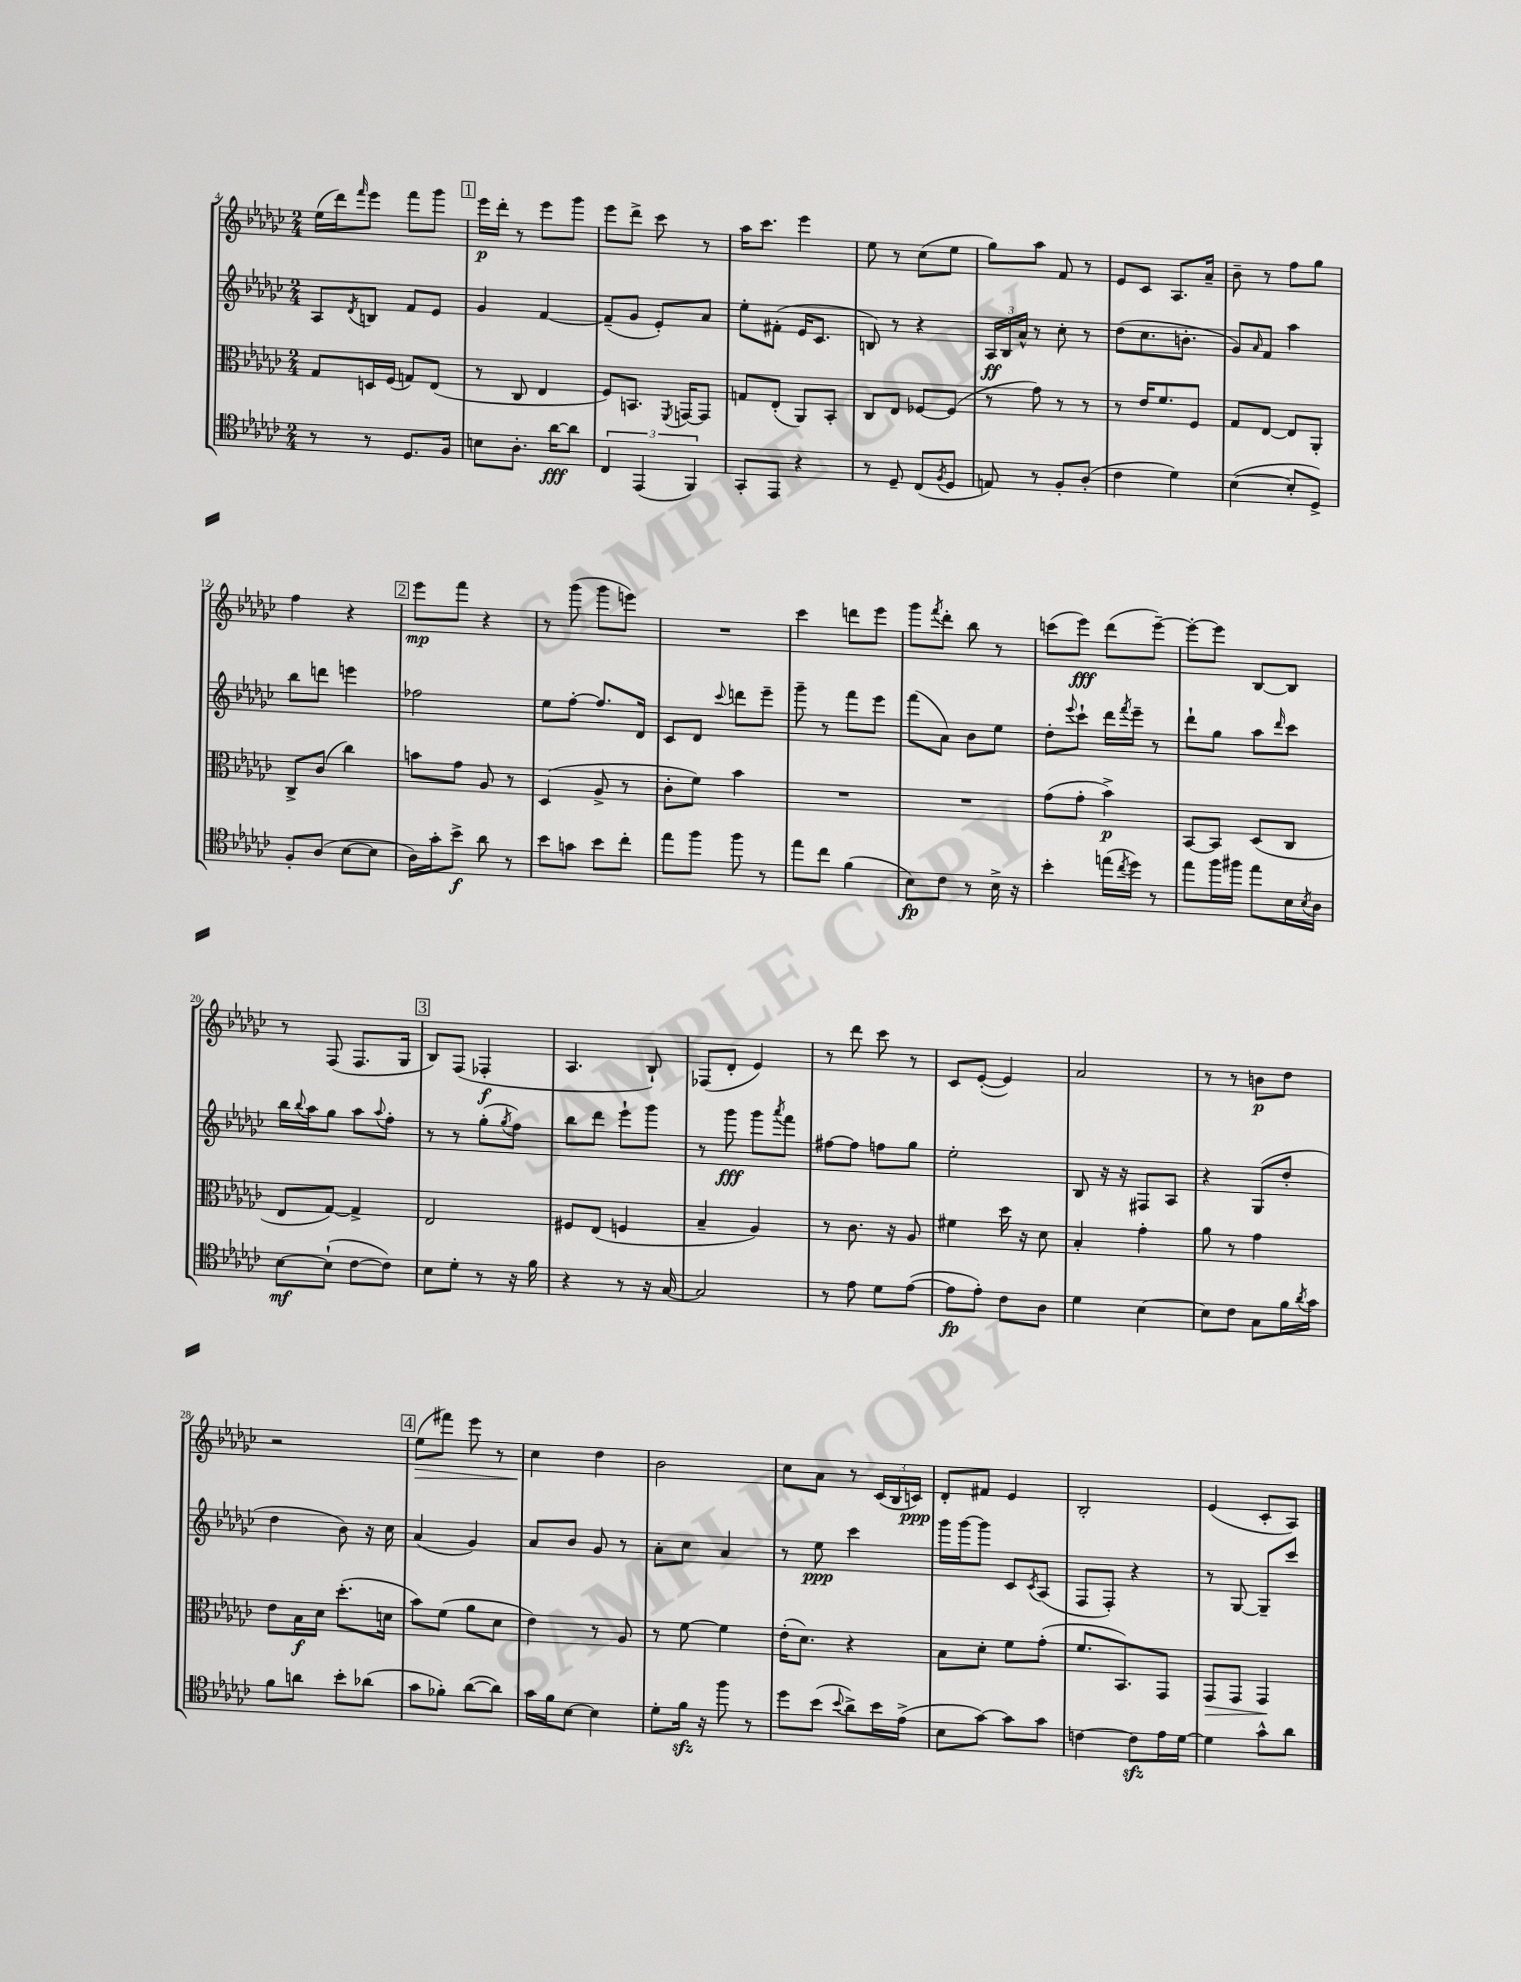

**kern	**dynam	**kern	**dynam	**kern	**dynam	**kern	**dynam
*part4	*part4	*part3	*part3	*part2	*part2	*part1	*part1
*staff4	*staff4	*staff3	*staff3	*staff2	*staff2	*staff1	*staff1
*clefC4	*	*clefC3	*	*clefG2	*	*clefG2	*
*k[b-e-a-d-g-c-]	*	*k[b-e-a-d-g-c-]	*	*k[b-e-a-d-g-c-]	*	*k[b-e-a-d-g-c-]	*
*M2/4	*	*M2/4	*	*M2/4	*	*M2/4	*
=4	=4	=4	=4	=4	=4	=4	=4
8r	.	8G-/L	.	8A-/L	.	(16ee-\LL	.
.	.	.	.	.	.	16ddd-\J)	.
.	.	.	.	8qd-/	.	16qqfff/	.
8r	.	16Dn/L	.	8Bn/J	.	8eee-\J	.
.	.	(16F/JJ	.	.	.	.	.
8.D-/L	.	8Gn/L)	.	8f/L	.	8fff\L	.
.	.	(8E-/J	.	8e-/J	.	8ggg-\J	.
16F/Jk	.	.	.	.	.	.	.
!!LO:REH:place=s1:t=1
=5	=5	=5	=5	=5	=5	=5	=5
8Bn\L	.	8r	.	4g-/	.	16eee-\LL	p
.	.	.	.	.	.	16ddd-'\JJ	.
8.A-'\J	.	8C-/	.	.	.	8r	.
.	.	4E-/	.	[4f/	.	8eee-\L	.
[16a-\KL	fff	.	.	.	.	.	.
8a-\J]	.	.	.	.	.	8ggg-\J	.
=6	=6	=6	=6	=6	=6	=6	=6
6C-/	.	8F/L)	.	(8f~/L]	.	8eee-\L	.
.	.	8.BBn/J	.	8g-/J	.	8ddd-^\J	.
(6EE-/	.	.	.	.	.	.	.
.	.	.	.	8e-'/L)	.	8ccc-\	.
.	.	8qFF/	.	.	.	.	.
.	.	[16GGn/KL	.	.	.	.	.
6FF/)	.	.	.	.	.	.	.
.	.	8GG/J]	.	8a-/J	.	8r	.
=7	=7	=7	=7	=7	=7	=7	=7
8GG-'/L	.	8Gn/L	.	8ee-'\L	.	16aa-\KL	.
.	.	.	.	.	.	8.ccc-\J	.
8EE-/J	.	(8E-'/J	.	(8f#X'\J	.	.	.
4r	.	8AA-/L)	.	16e-/KL	.	4eee-\	.
.	.	.	.	8.c-/J	.	.	.
.	.	8BB-'/J	.	.	.	.	.
=8	=8	=8	=8	=8	=8	=8	=8
8r	.	8C-/L	.	8Bn/)	.	8ee-\	.
8D-~/	.	8E-/J	.	8r	.	8r	.
(8C-/L	.	[8F-X/L	.	4r	.	(8cc-\L	.
8qF/	.	.	.	.	.	.	.
8D-/J	.	(8F-/J]	.	.	.	8ee-\J	.
=9	=9	=9	=9	=9	=9	=9	=9
8En/)	.	8r	.	24A-/LL	ff	8gg-\L)	.
.	.	.	.	24B-/	.	.	.
.	.	.	.	24a-^^/JJ	.	.	.
8r	.	8g-\)	.	8r	.	8aa-\J	.
8F'/L	.	8r	.	8cc-'\	.	8f/	.
(8A-'/J	.	8r	.	8r	.	8r	.
=10	=10	=10	=10	=10	=10	=10	=10
4c-\	.	8r	.	(8dd-\L	.	8e-/L	.
.	.	16e-/KL	.	8.cc-\	.	8c-/J	.
.	.	8.f/	.	.	.	.	.
4d-\)	.	.	.	.	.	8.A-/L	.
.	.	.	.	8.bn'\J	.	.	.
.	.	8F/J	.	.	.	.	.
.	.	.	.	.	.	16a-~/Jk	.
=11	=11	=11	=11	=11	=11	=11	=11
([4B-\	.	8G-/L	.	8g-/L)	.	8b-~\	.
.	.	.	.	16qqa-/	.	.	.
.	.	[8E-/J	.	8f/J	.	8r	.
8B-'/L]	.	8E-/L]	.	4aa-\	.	8ff\L	.
8D-^/J)	.	8AA-'/J	.	.	.	8gg-\J	.
!!LO:LB:g=z
=12	=12	=12	=12	=12	=12	=12	=12
8F'/L	.	8C-^/L	.	8bb-\L	.	4ff\	.
(8A-/J	.	(8c-/J	.	8dddn\J	.	.	.
[8B-\L	.	4cc-\)	.	4eeen\	.	4r	.
8B-\J]	.	.	.	.	.	.	.
!!LO:REH:place=s1:t=2
=13	=13	=13	=13	=13	=13	=13	=13
16A-\LL)	.	8bn\L	.	2ff-X\	.	8eee-\L	mp
16g-'\J	.	.	.	.	.	.	.
8b-^\J	f	8g-\J	.	.	.	8fff\J	.
8a-\	.	8A-/	.	.	.	4r	.
8r	.	8r	.	.	.	.	.
=14	=14	=14	=14	=14	=14	=14	=14
8b-\L	.	(4D-/	.	8ee-\L	.	8r	.
8gn\J	.	.	.	[8ff'\J	.	(8ggg-\	.
8b-\L	.	8A-^/	.	8.ff/L]	.	8ggg-\L	.
8cc-'\J	.	8r	.	.	.	8eeen\J)	.
.	.	.	.	16d-/Jk	.	.	.
=15	=15	=15	=15	=15	=15	=15	=15
8ee-\L	.	8c-'\L	.	8c-/L	.	2r	.
8ff\J	.	8f\J)	.	8d-/J	.	.	.
.	.	.	.	8qqccc-/	.	.	.
8ff\	.	4b-\	.	8dddn\L	.	.	.
8r	.	.	.	8eee-~\J	.	.	.
=16	=16	=16	=16	=16	=16	=16	=16
8ee-\L	.	2r	.	8ggg-~\	.	4ccc-\	.
8cc-\J	.	.	.	8r	.	.	.
(4f\	.	.	.	8fff\L	.	8dddn\L	.
.	.	.	.	8eee-\J	.	8eee-\J	.
=17	=17	=17	=17	=17	=17	=17	=17
8B-\L)	fp	2r	.	(8fff\L	.	8ggg-\L	.
.	.	.	.	.	.	8qfff/	.
8c-\J	.	.	.	8a-\J)	.	8ddd-'\J	.
8r	.	.	.	8b-\L	.	8bb-\	.
16B-^\	.	.	.	8ee-\J	.	8r	.
16r	.	.	.	.	.	.	.
=18	=18	=18	=18	=18	=18	=18	=18
4b-'\	.	(8g-\L	.	8dd-'\L	.	(8cccn\L	.
.	.	.	.	8qqeee-/	.	.	.
.	.	8g-'\J	.	8ccc-`\J	.	8eee-\J)	fff
(16een\LL	.	4b-^\)	p	16ddd-\LL	.	(8ddd-\L	.
8qcc-/	.	.	.	8qfff/	.	.	.
16dd-\JJ)	.	.	.	16eee-~\JJ	.	.	.
8r	.	.	.	8r	.	[8eee-~\J)	.
=19	=19	=19	=19	=19	=19	=19	=19
8ee-\L	.	[8BB-/L	.	8ddd-`\L	.	8eee-'\L_	.
16ff\L	.	8BB-/J]	.	8gg-\J	.	8eee-\J]	.
16ff#X\JJ	.	.	.	.	.	.	.
8ee-\L	.	(8D-/L	.	8aa-\L	.	[8B-/L	.
.	.	.	.	16qqddd-/	.	.	.
16B-\L	.	8C-/J	.	8ccc-\J	.	8B-/J]	.
8qB-/	.	.	.	.	.	.	.
16A-\JJ	.	.	.	.	.	.	.
!!LO:LB:g=z
=20	=20	=20	=20	=20	=20	=20	=20
[8B-\L	mf	8E-/L	.	16bb-\LL	.	8r	.
.	.	.	.	8qqbb-/	.	.	.
.	.	.	.	16aa-\J	.	.	.
(8B-`\J]	.	[8G-/J)	.	8gg-\J	.	(8F/	.
[8c-\L	.	4G-^/]	.	8aa-\L	.	8.F/L	.
.	.	.	.	8qqaa-/	.	.	.
8c-\J])	.	.	.	8ff'\J	.	.	.
.	.	.	.	.	.	16G-/Jk	.
!!LO:REH:place=s1:t=3
=21	=21	=21	=21	=21	=21	=21	=21
8B-\L	.	2E-/	.	8r	.	8B-/L)	.
8d-'\J	.	.	.	8r	.	(8F/J	.
8r	.	.	.	(8gg-'\L	.	4F-X'/	f
.	.	.	.	8qgg-/	.	.	.
16r	.	.	.	8ff\J)	.	.	.
16f\	.	.	.	.	.	.	.
=22	=22	=22	=22	=22	=22	=22	=22
4r	.	8F#X/L	.	8bb-\L	.	4.A-/	.
.	.	(8E-/J	.	8ddd-\J	.	.	.
8r	.	4Fn/	.	8eee-`\L	.	.	.
16r	.	.	.	8ggg-\J	.	8B-`/)	.
[16G-/	.	.	.	.	.	.	.
=23	=23	=23	=23	=23	=23	=23	=23
2G-/]	.	4B-~/	.	8r	.	(8F-X/L	.
.	.	.	.	8ggg-\	fff	8d-'/J	.
.	.	4A-/)	.	8ggg-\L	.	4e-/)	.
.	.	.	.	8qaaa-/	.	.	.
.	.	.	.	8fff\J	.	.	.
=24	=24	=24	=24	=24	=24	=24	=24
8r	.	8r	.	[8ff#X\L	.	8r	.
8e-\	.	8.c-\	.	8ff#\J]	.	8ddd-\	.
8d-\L	.	.	.	8ffn\L	.	8ccc-\	.
.	.	16r	.	.	.	.	.
([8e-\J	.	8A-/	.	8gg-\J	.	8r	.
=25	=25	=25	=25	=25	=25	=25	=25
8e-\L]	fp	4f#X\	.	2ee-'\	.	8c-/L	.
8e-'\J)	.	.	.	.	.	([8e-'/J	.
8c-\L	.	16dd-\	.	.	.	4e-/])	.
.	.	16r	.	.	.	.	.
8A-\J	.	8d-\	.	.	.	.	.
=26	=26	=26	=26	=26	=26	=26	=26
4d-\	.	4B-'/	.	8B-/	.	2a-/	.
.	.	.	.	16r	.	.	.
.	.	.	.	16r	.	.	.
[4B-\	.	4g-'\	.	8F#X/L	.	.	.
.	.	.	.	8A-/J	.	.	.
=27	=27	=27	=27	=27	=27	=27	=27
8B-\L]	.	8a-\	.	4r	.	8r	.
8c-\J	.	8r	.	.	.	8r	.
8G-\L	.	4g-\	.	(8G-/L	.	8bn\L	p
16f\L	.	.	.	8dd-'/J	.	8dd-\J	.
8qa-/	.	.	.	.	.	.	.
16g-\JJ	.	.	.	.	.	.	.
!!LO:LB:g=z
=28	=28	=28	=28	=28	=28	=28	=28
8f\L	.	8e-\L	.	4dd-\	.	2r	.
8an\J	.	16B-\L	f	.	.	.	.
.	.	16d-\JJ	.	.	.	.	.
8b-'\L	.	(8.dd-'\L	.	8b-\)	.	.	.
(8a-X\J	.	.	.	16r	.	.	.
.	.	16dn\Jk	.	16cc-\	.	.	.
!!LO:REH:place=s1:t=4
=29	=29	=29	=29	=29	=29	=29	=29
!	!	!	!	!	!	!	!LO:HP:b
8g-\L	.	8b-\L)	.	(4a-/	.	(8ee-\L	>
8f-X'\J)	.	(8f\J	.	.	.	8fff#X\J)	.
([8a-\L	.	8a-\L	.	4g-/)	.	8eee-\	.
8a-\J])	.	8d-\J	.	.	.	8r	.
=30	=30	=30	=30	=30	=30	=30	=30
16g-\LL	.	4e-\)	.	8a-/L	.	4cc-\	.
16f\J	.	.	.	.	.	.	.
[8B-\J	.	.	.	8b-/J	.	.	.
4B-\]	.	8r	.	8g-/	.	4dd-\	]
.	.	8A-/	.	8r	.	.	.
=31	=31	=31	=31	=31	=31	=31	=31
8d-'\L	.	8r	.	8a-'\L	.	2b-\	.
16fzz\Jk	.	[8f\	.	8cc-\J	.	.	.
16r	.	.	.	.	.	.	.
8ff\	.	4f\]	.	4a-/	.	.	.
8r	.	.	.	.	.	.	.
=32	=32	=32	=32	=32	=32	=32	=32
8dd-\L	.	(16e-'\KL	.	8r	.	8cc-\L	.
.	.	8.d-\J)	.	.	.	.	.
(8b-\J	.	.	.	8ee-\	ppp	8a-\J	.
8qqb-/	.	.	.	.	.	.	.
8a-^\L)	.	4r	.	4ccc-\	.	8r	.
16b-\L	.	.	.	.	.	(24c-/LL	.
.	.	.	.	.	.	24B-/	.
(16e-^\JJ	.	.	.	.	.	.	.
.	.	.	.	.	.	24cn/JJ)	ppp
=33	=33	=33	=33	=33	=33	=33	=33
8B-\L	.	8B-\L	.	16ggg-\LL	.	8d-'/L	.
.	.	.	.	[16ggg-\J	.	.	.
[8g-\J)	.	8d-'\J	.	8ggg-\J]	.	8f#X/J	.
8g-\L]	.	8f\L	.	8c-/L	.	4e-/	.
.	.	.	.	8qc-/	.	.	.
8g-\J	.	(8g-'\J	.	(8A-/J	.	.	.
=34	=34	=34	=34	=34	=34	=34	=34
[4cn\	.	8.f/L	.	8F/L	.	2B-'/	.
.	.	.	.	8F'/J)	.	.	.
.	.	8.BB-/)	.	.	.	.	.
8czz\L]	.	.	.	4r	.	.	.
16e-\L	.	8GG-/J	.	.	.	.	.
[16d-\JJ	.	.	.	.	.	.	.
=35	=35	=35	=35	=35	=35	=35	=35
!	!	!	!LO:HP:b	!	!	!	!
4d-\]	.	8GG-/L	>	8r	.	(4e-/	.
.	.	8GG-/J	.	[8G-/	.	.	.
8g-^^\L	.	4GG-/	.	8G-~/L]	.	8c-'/L	.
8a-\J	.	.	.	8ccc-/J	.	8A-/J)	.
.	.	.	]	.	.	.	.
==	==	==	==	==	==	==	==
*-	*-	*-	*-	*-	*-	*-	*-
